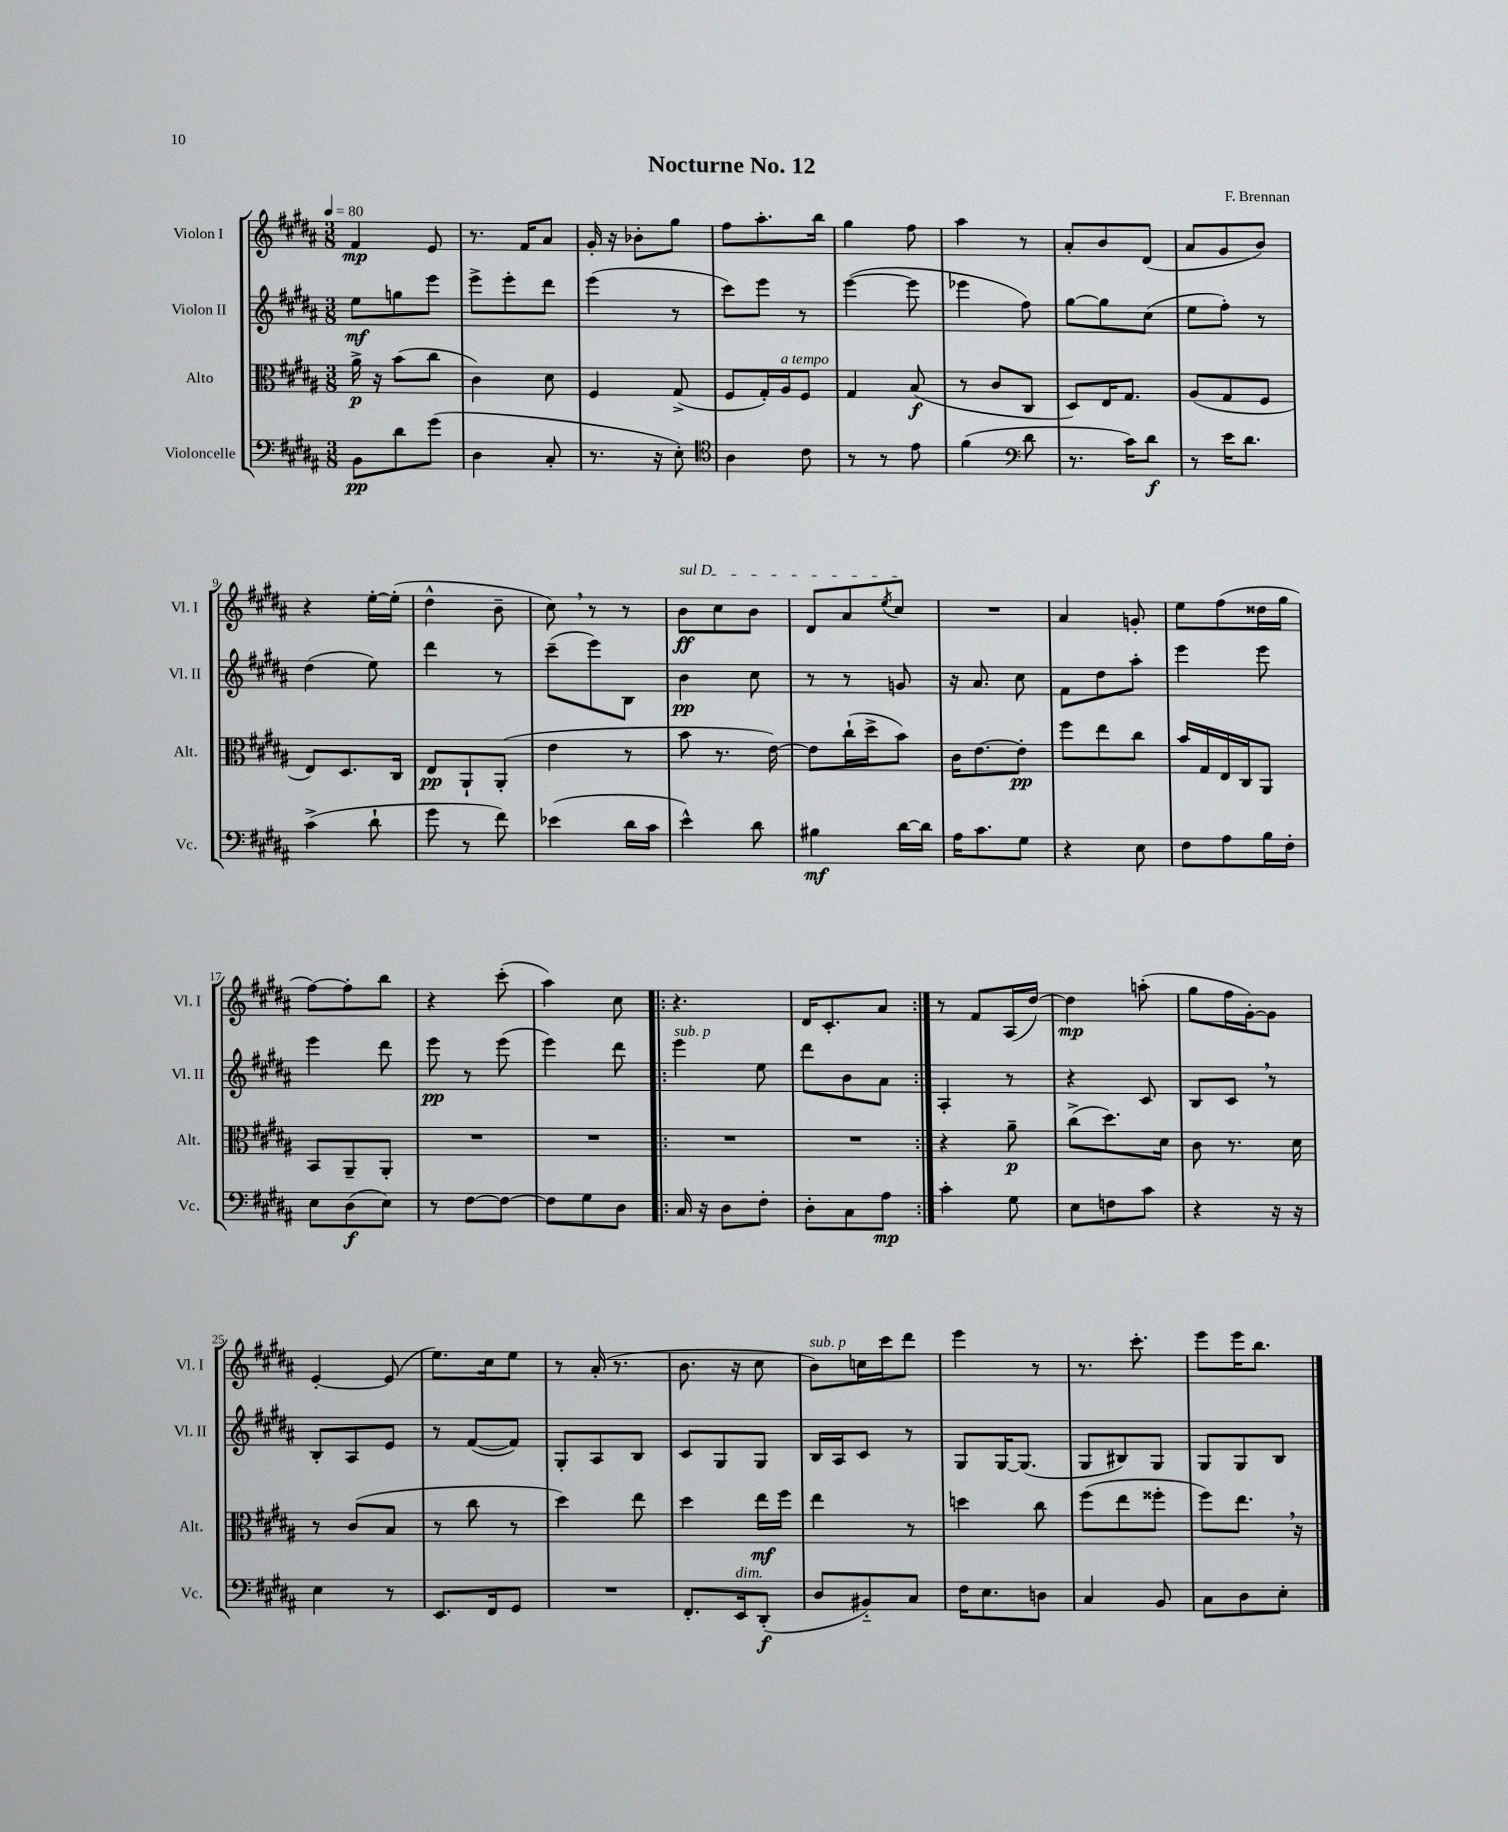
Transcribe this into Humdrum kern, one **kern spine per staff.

**kern	**kern	**kern	**kern
*staff4	*staff3	*staff2	*staff1
*clefF4	*clefC3	*clefG2	*clefG2
*k[f#c#g#d#a#]	*k[f#c#g#d#a#]	*k[f#c#g#d#a#]	*k[f#c#g#d#a#]
*M3/8	*M3/8	*M3/8	*M3/8
*MM80	*MM80	*MM80	*MM80
8BB	16a#^	8ee	4f#
.	16r	.	.
8d#	(8b	8gg	.
(8g#	8cc#	8eee	8e
=	=	=	=
4D#	4c#)	8eee^	8.r
.	.	8eee'	.
.	.	.	16f#
8C#'	8d#	8ddd#	8a#
=	=	=	=
8.r	4F#	(4eee	16g#'
.	.	.	16r
.	.	.	8b-'
16r	.	.	.
8E')	(8G#^	8r	8gg#
=	=	=	=
*clefC4	*	*	*
4A#	8F#	8ccc#)	8ff#
.	16G#')	8eee	8.aa#'
.	16A#	.	.
8c#	8F#	8r	.
.	.	.	16bb
=	=	=	=
8r	4G#	([4eee	4gg#
8r	.	.	.
8e	(8B	8eee]	8ff#
=	=	=	=
(4f#	8r	4eee-	4aa#
.	8c#	.	.
*clefF4	*	*	*
8d#	8C#	8ff#)	8r
=	=	=	=
8.r	8D#)	[8gg#	8a#'
.	16E	8gg#]	8b
16c#)	8.G#	.	.
8d#	.	(8cc#	(8d#
=	=	=	=
8r	(8A#	8ee	8a#
16e	8G#	8ff#')	8g#
8.d#	.	.	.
.	8F#	8r	8b)
=	=	=	=
(4c#^	8E)	(4dd#	4r
.	8.D#	.	.
8d#`	.	8ee)	[16ee'
.	16C#	.	(16ee']
=	=	=	=
8g#	8E	4ddd#	4dd#^^
8r	8AA#`	.	.
8f#)	(8AA#'	8r	8b~
=	=	=	=
(4e-	4e	(8ccc#~	8cc#)
.	.	8eee)	8r
16d#	8r	8B	8r
16c#	.	.	.
=	=	=	=
4e^^)	8b	4b	8b
.	8.r	.	8cc#
8d#	.	8cc#	8b
.	[16e)	.	.
=	=	=	=
4B#	8e]	8r	8d#
.	(16cc#`	8r	8a#
.	16dd#^	.	.
.	.	.	8qee
[16d#	8b)	8g	8cc#
16d#]	.	.	.
=	=	=	=
16A#	16c#	16r	4.r
8.c#	[8.e	8.a#	.
8G#	8e']	8cc#	.
=	=	=	=
4r	8ff#	8f#	4a#
.	8ee	8dd#	.
8E	8cc#	8aa#'	8g'
=	=	=	=
8F#	16b	4eee	8ee
.	16G#	.	.
8A#	16E	.	(8ff#
.	16C#	.	.
16B	8AA#	8eee	16dd##
16F#'	.	.	16gg#
=	=	=	=
8E	8BB	4eee	[8ff#)
(8D#	8AA#~	.	8ff#']
8E)	8AA#'	8ddd#	8bb
=	=	=	=
8r	4.r	8eee	4r
[8F#	.	8r	.
8F#_	.	(8eee	(8ccc#'
=	=	=	=
8F#]	4.r	4eee)	4aa#)
8G#	.	.	.
8D#	.	8ddd#	8cc#
=!|:	=!|:	=!|:	=!|:
16C#	4.r	4eee	4.r
16r	.	.	.
8D#	.	.	.
8F#'	.	8ee	.
=	=	=	=
8D#'	4.r	8ddd#	16d#
.	.	.	8.c#'
8C#	.	8b	.
8A#	.	8a#	8a#
=:|!	=:|!	=:|!	=:|!
4c#'	4r	4A#'	8r
.	.	.	8f#
8G#	8a#~	8r	(16A#
.	.	.	[16dd#)
=	=	=	=
8E	(8cc#^	4r	4dd#]
8F	8.dd#)	.	.
8c#	.	8c#	(8aa'
.	16d#	.	.
=	=	=	=
4r	8c#	8B	8gg#
.	8.r	8c#	16ff#
.	.	.	[16g#')
16r	.	8r	8g#]
16r	16d#	.	.
=	=	=	=
4E	8r	8B'	[4e'
.	(8c#	8A#	.
8r	8B	8e	(8e]
=	=	=	=
8.EE	8r	8r	8.ee)
.	8cc#	([8f#	.
16FF#	.	.	16cc#
8GG#	8r	8f#])	8ee
=	=	=	=
4.r	4dd#)	8G#'	8r
.	.	8A#	(16a#'
.	.	.	8.r
.	8ee	8B	.
=	=	=	=
8.FF#'	4dd#	8c#	8.b
.	.	8G#	.
16EE	.	.	16r
(8DD#'	16ee	8G#	8cc#
.	16ff#	.	.
=	=	=	=
8D#	4ee	16B	8b)
.	.	16A#	.
8BB#'~)	.	8c#	16cc
.	.	.	16ccc#
8C#	8r	8r	8ddd#
=	=	=	=
16F#	4dd	8G#	4eee
8.E	.	.	.
.	.	[16G#	.
.	.	(8.G#]	.
8D	8cc#	.	8r
=	=	=	=
4C#	(8ff#	8G#	8.r
.	8ee	8B#)	.
.	.	.	8.ccc#'
8BB	8ff##'	8G#	.
=	=	=	=
8C#	8ff#)	8G#	8eee
8D#	8.ee	8G#	16eee
.	.	.	8.bb
8E'	.	8B	.
.	16r	.	.
==	==	==	==
*-	*-	*-	*-
